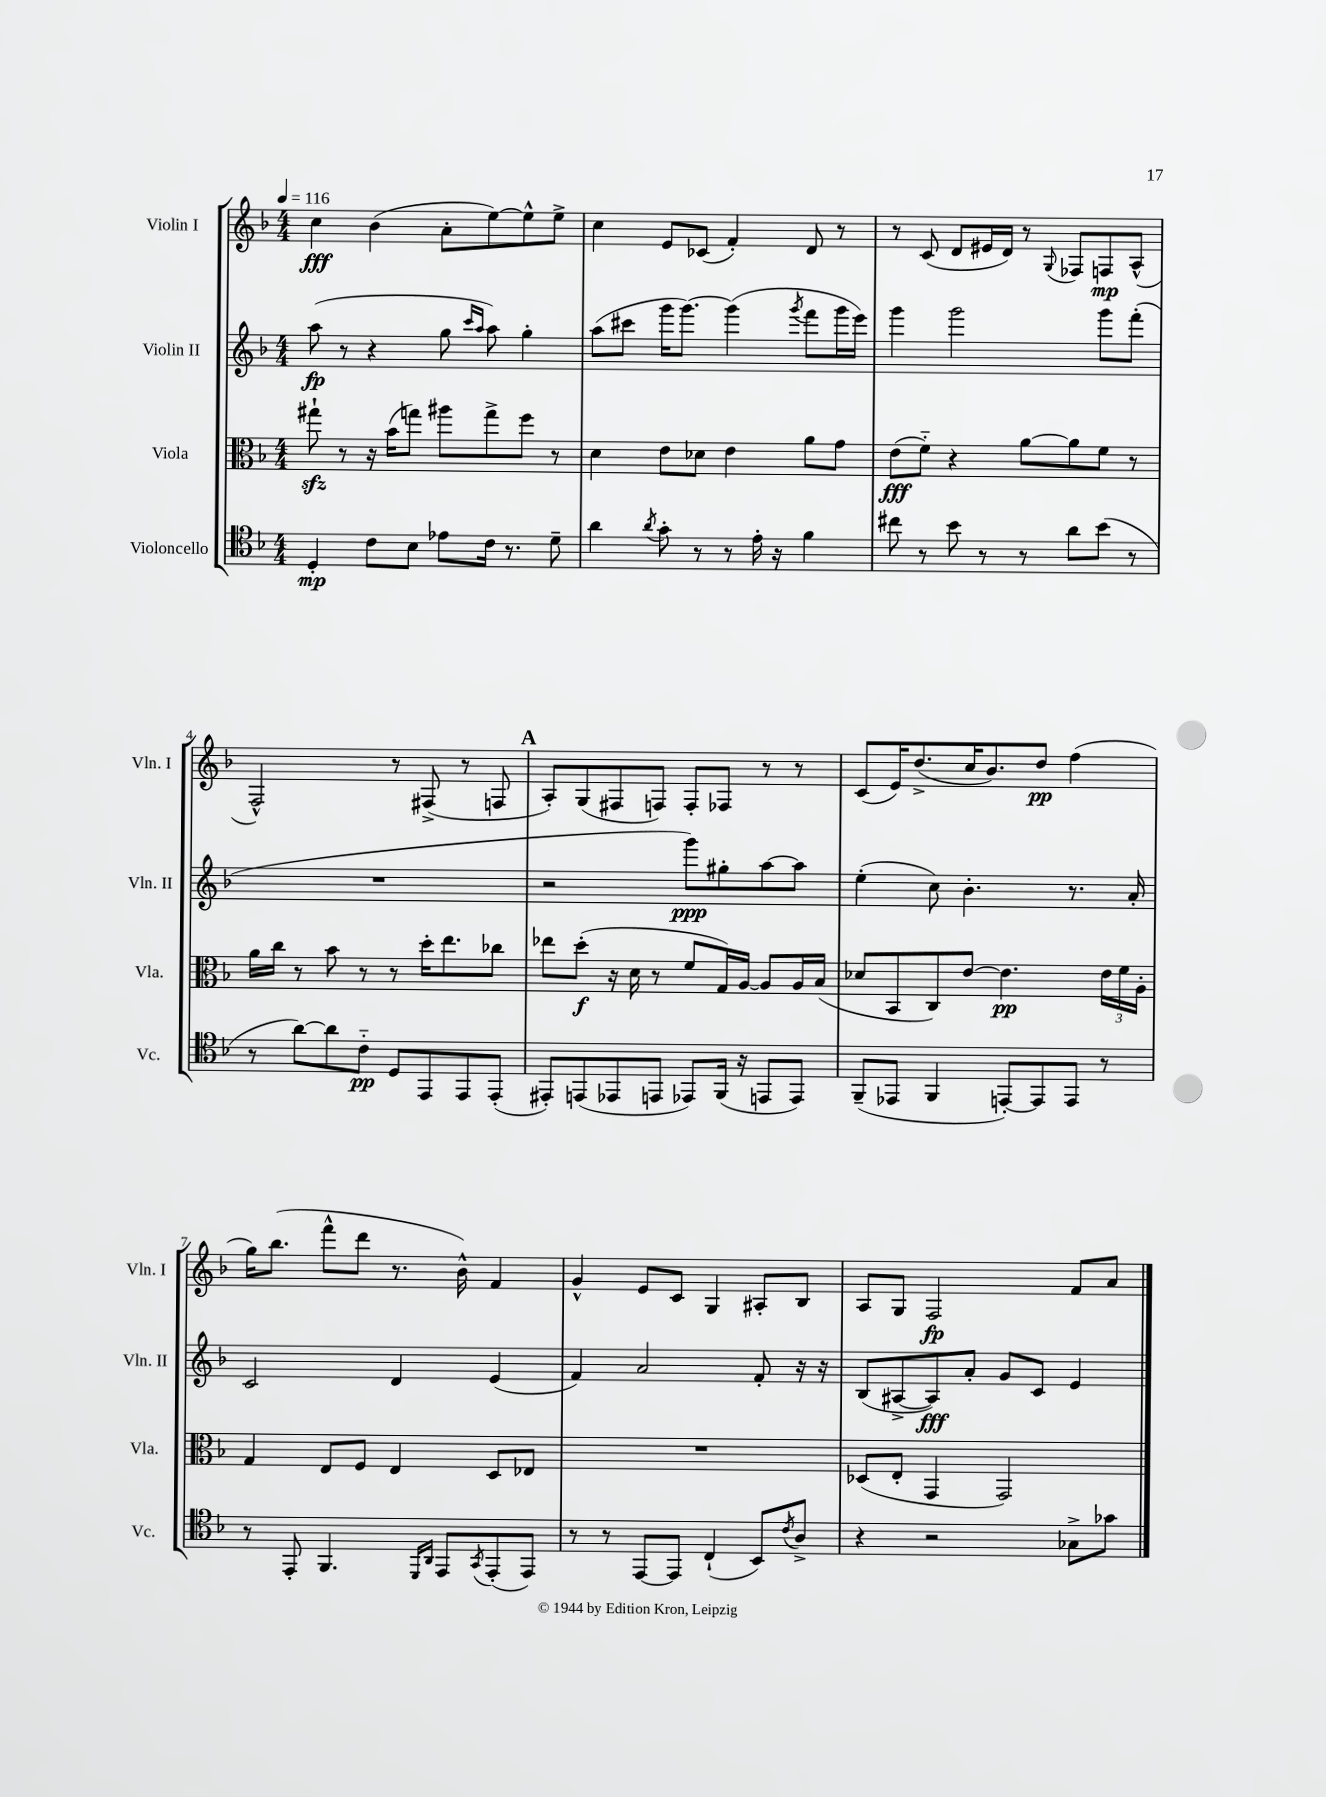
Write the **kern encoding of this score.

**kern	**dynam	**kern	**dynam	**kern	**dynam	**kern	**dynam
*part4	*part4	*part3	*part3	*part2	*part2	*part1	*part1
*staff4	*staff4	*staff3	*staff3	*staff2	*staff2	*staff1	*staff1
*I"Violoncello	*	*I"Viola	*	*I"Violin II	*	*I"Violin I	*
*I'Vc.	*	*I'Vla.	*	*I'Vln. II	*	*I'Vln. I	*
*clefC4	*	*clefC3	*	*clefG2	*	*clefG2	*
*k[b-]	*	*k[b-]	*	*k[b-]	*	*k[b-]	*
*M4/4	*	*M4/4	*	*M4/4	*	*M4/4	*
*MM116	*	*MM116	*	*MM116	*	*MM116	*
=1	=1	=1	=1	=1	=1	=1	=1
4D'/	mp	8gg#Xzz`\	.	(8aa\	fp	4cc\	fff
.	.	8r	.	8r	.	.	.
8c\L	.	16r	.	4r	.	(4b-\	.
.	.	(16b-\KL	.	.	.	.	.
8B-\J	.	8ggn\J)	.	.	.	.	.
8e-X\L	.	8aa#X\L	.	8gg\	.	8a'\L	.
.	.	.	.	16qqccc/LL	.	.	.
.	.	.	.	16qqaa/JJ	.	.	.
16c\Jk	.	8gg^\	.	8aa\)	.	[8ee\)	.
8.r	.	.	.	.	.	.	.
.	.	8ff\J	.	4gg'\	.	8ee^^\]	.
8d~\	.	8r	.	.	.	8ee^\J	.
=2	=2	=2	=2	=2	=2	=2	=2
4a\	.	4d\	.	(8aa\L	.	4cc\	.
.	.	.	.	8ccc#X\J	.	.	.
8qa/	.	.	.	.	.	.	.
8g'\	.	8e\L	.	16ggg\KL	.	8e/L	.
.	.	.	.	[8.ggg\J)	.	.	.
8r	.	8d-X\J	.	.	.	(8c-X/J	.
8r	.	4e\	.	(4ggg\]	.	4f'/)	.
16e'\	.	.	.	.	.	.	.
16r	.	.	.	.	.	.	.
.	.	.	.	8qggg/	.	.	.
4f\	.	8a\L	.	8fff\L	.	8d/	.
.	.	8g\J	.	16ggg\L	.	8r	.
.	.	.	.	16eee\JJ)	.	.	.
=3	=3	=3	=3	=3	=3	=3	=3
8cc#X\	.	(8e\L	fff	4ggg\	.	8r	.
8r	.	8f\J)	.	.	.	(8c/	.
8b-\	.	4r	.	2ggg\	.	8d/L	.
8r	.	.	.	.	.	16e#X/L	.
.	.	.	.	.	.	16d/JJ)	.
8r	.	[8a\L	.	.	.	8r	.
.	.	.	.	.	.	8qqG/	.
8a\L	.	8a\]	.	.	.	8F-X/L	.
(8b-\J	.	8f\J	.	8ggg\L	.	8Fn/	mp
8r	.	8r	.	(8fff'\J	.	(8A^^/J	.
!!LO:LB:g=z
=4	=4	=4	=4	=4	=4	=4	=4
8r	.	16a\LL	.	1r	.	2F^^/)	.
.	.	16cc\JJ	.	.	.	.	.
[8a\L)	.	8r	.	.	.	.	.
8a\]	.	8b-\	.	.	.	.	.
8c\J	pp	8r	.	.	.	.	.
8D/L	.	8r	.	.	.	8r	.
8EE/	.	16dd'\KL	.	.	.	(8F#X^/	.
.	.	8.ee\	.	.	.	.	.
8EE/	.	.	.	.	.	8r	.
(8EE'/J	.	8cc-X\J	.	.	.	8Fn/	.
!!LO:REH:place=s1:t=A
=5	=5	=5	=5	=5	=5	=5	=5
8EE#X'/L)	.	8ee-X\L	.	2r	.	8A'/L)	.
(8EEn/	.	(8dd'\J	f	.	.	(8G/	.
8EE-X/	.	16r	.	.	.	8F#X/	.
.	.	16d\	.	.	.	.	.
8EEn/J	.	8r	.	.	.	8Fn/J)	.
8EE-X/L)	.	8f/L	.	8ggg\L)	ppp	8F'/L	.
(16FF/Jk	.	16G/L)	.	8gg#X'\	.	8F-X/J	.
16r	.	[16A/JJ	.	.	.	.	.
8EEn/L	.	8A/L]	.	[8aa\	.	8r	.
8EE/J)	.	16A/L	.	8aa\J]	.	8r	.
.	.	(16B-/JJ	.	.	.	.	.
=6	=6	=6	=6	=6	=6	=6	=6
(8FF~/L	.	8d-X/L	.	(4ee'\	.	(8c/L	.
8EE-X/J	.	8BB-/	.	.	.	16e/K)	.
.	.	.	.	.	.	(8.dd^/	.
4FF/	.	8C/)	.	8cc\)	.	.	.
.	.	[8e/J	.	4.b-'\	.	16cc/K	.
.	.	.	.	.	.	8.b-/)	.
[8EEn'/L)	.	4.e\]	pp	.	.	.	.
8EE/]	.	.	.	.	.	8dd/J	pp
8EE/J	.	.	.	8.r	.	(4ff\	.
8r	.	24e\LL	.	.	.	.	.
.	.	24f\	.	.	.	.	.
.	.	.	.	16a'/	.	.	.
.	.	24A'\JJ	.	.	.	.	.
!!LO:LB:g=z
=7	=7	=7	=7	=7	=7	=7	=7
8r	.	4G/	.	2c/	.	16gg\KL)	.
.	.	.	.	.	.	(8.bb-\J	.
8EE'/	.	.	.	.	.	.	.
4.FF/	.	8E/L	.	.	.	8fff^^\L	.
.	.	8F/J	.	.	.	8ddd\J	.
.	.	4E/	.	4d/	.	8.r	.
16qqDD/LL	.	.	.	.	.	.	.
16qqAA/JJ	.	.	.	.	.	.	.
8EE/L	.	.	.	.	.	.	.
.	.	.	.	.	.	16b-^^\)	.
8qGG/	.	.	.	.	.	.	.
(8EE'/	.	8D/L	.	(4e/	.	4f/	.
8EE/J)	.	8E-X/J	.	.	.	.	.
=8	=8	=8	=8	=8	=8	=8	=8
8r	.	1r	.	4f/)	.	4g^^/	.
8r	.	.	.	.	.	.	.
[8EE/L	.	.	.	2a/	.	8e/L	.
8EE/J]	.	.	.	.	.	8c/J	.
(4C`/	.	.	.	.	.	4G/	.
8BB-/L)	.	.	.	8f'/	.	8A#X'/L	.
8qc/	.	.	.	.	.	.	.
8A^/J	.	.	.	16r	.	8B-/J	.
.	.	.	.	16r	.	.	.
=9	=9	=9	=9	=9	=9	=9	=9
4r	.	(8D-X/L	.	(8B-/L	.	8A/L	.
.	.	8E'/J	.	[8A#X^/	.	8G/J	.
2r	.	4GG/	.	8A#/])	fff	2F/	fp
.	.	.	.	8a'/J	.	.	.
.	.	2GG/)	.	8g/L	.	.	.
.	.	.	.	8c/J	.	.	.
8G-X^\L	.	.	.	4e/	.	8f/L	.
8g-X\J	.	.	.	.	.	8a/J	.
==	==	==	==	==	==	==	==
*-	*-	*-	*-	*-	*-	*-	*-
